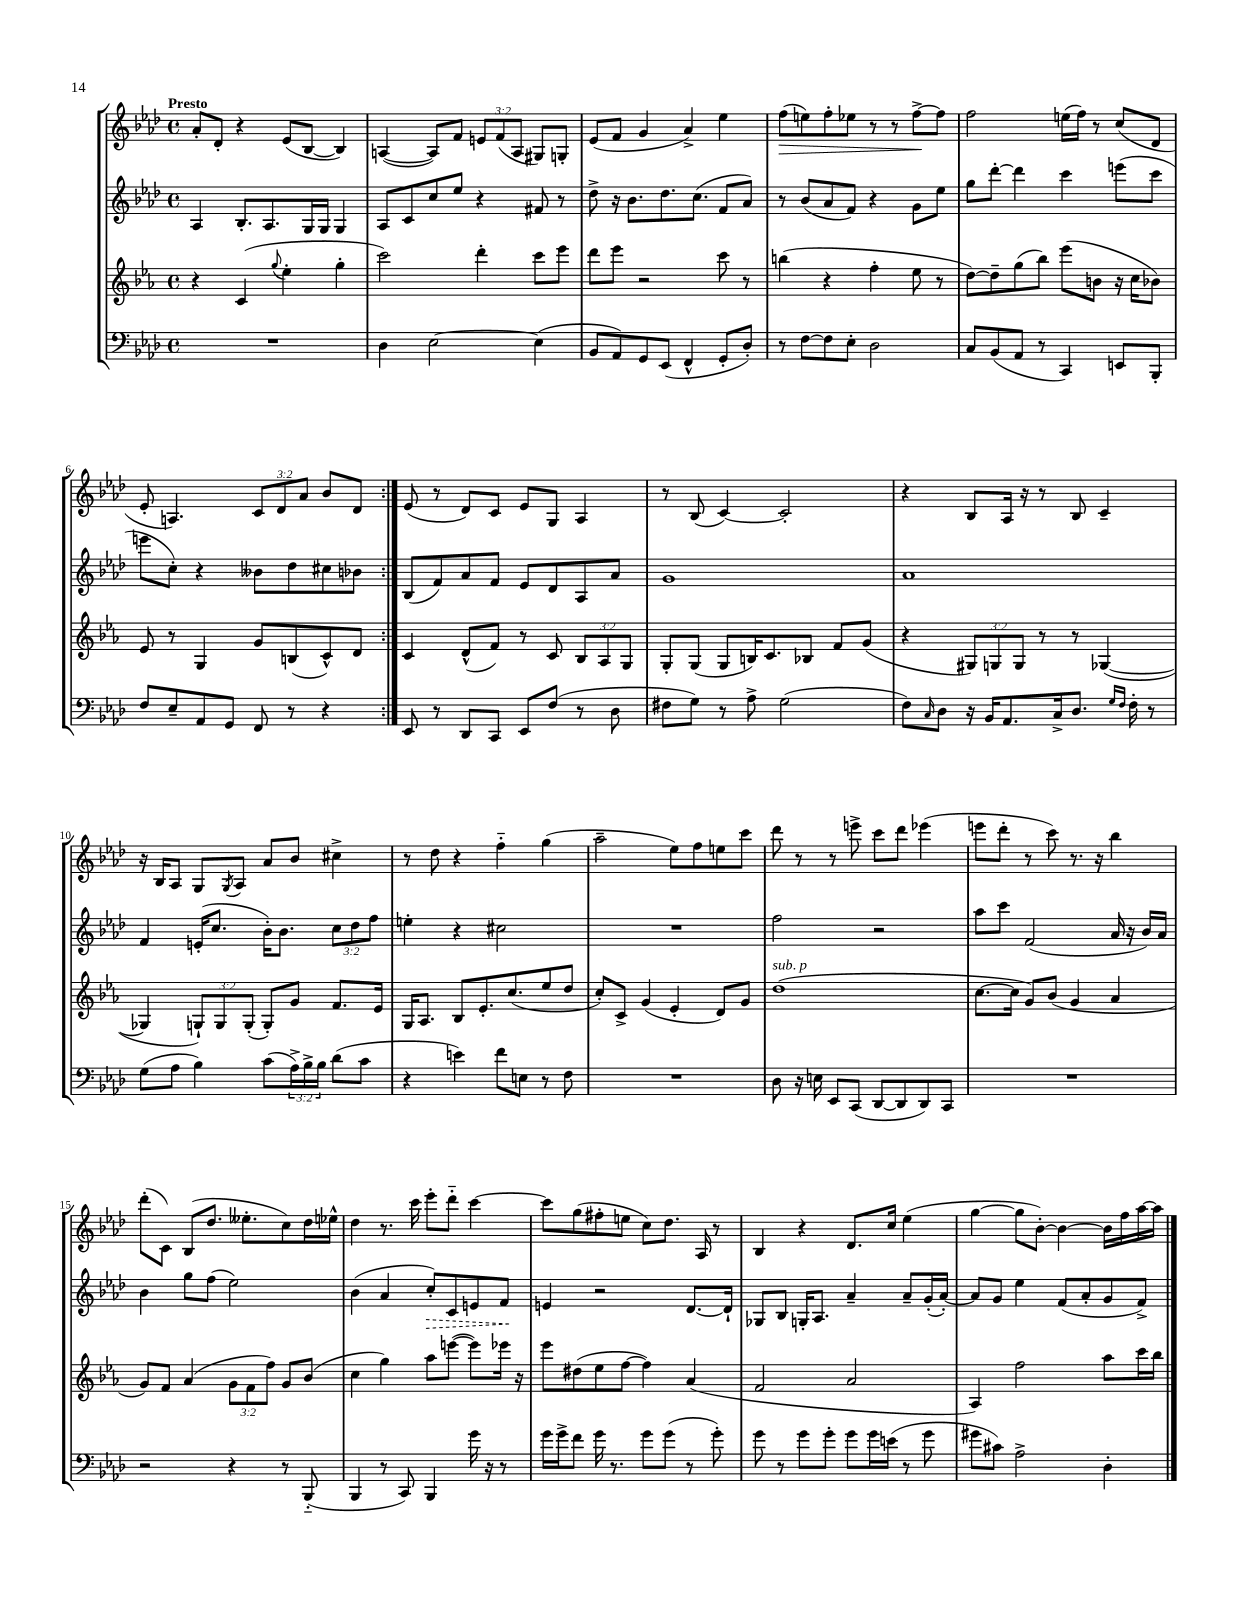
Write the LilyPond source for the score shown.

<<
\new StaffGroup <<
\new Staff = "s0" {
    \clef treble \key aes \major \defaultTimeSignature \time 4/4 \override Staff.TupletNumber.text = #tuplet-number::calc-fraction-text \tempo "Presto"
    \repeat volta 2 { aes'8-. des'8-. r4 ees'8( bes8~ bes4) |
    a4~( a8) f'8 \tuplet 3/2 { e'8 f'8( a8 } gis8) g8-. |
    ees'8( f'8 g'4 aes'4->) ees''4 |
    f''8\>( e''8) f''8-. ees''8 r8 r8 f''8~->\! f''8 |
    f''2 e''16( f''16) r8 c''8( des'8 |
    ees'8-. a4.) \tuplet 3/2 { c'8 des'8 aes'8 } bes'8 des'8 | }
    ees'8( r8 des'8) c'8 ees'8 g8 aes4 |
    r8 bes8( c'4~) c'2-. |
    r4 bes8 aes16 r16 r8 bes8 c'4-- |
    r16 bes16 aes8 g8 \acciaccatura { g8 } aes8 aes'8 bes'8 cis''4-> |
    r8 des''8 r4 f''4-_ g''4( |
    aes''2-- ees''8) f''8 e''8 c'''8 |
    des'''8 r8 r8 e'''8-> c'''8 des'''8 ees'''4( |
    e'''8 des'''8-. r8 c'''8) r8. r16 bes''4 |
    des'''8-.( c'8) bes8( des''8. eeses''8.-. c''8) des''16 ees''16-^ |
    des''4 r8. c'''16 ees'''8-. des'''8-_ c'''4~ |
    c'''8 g''8( fis''8-. e''8 c''8) des''8. aes16 r8 |
    bes4 r4 des'8. c''16 ees''4( |
    g''4~ g''8 bes'8~-.) bes'4~ bes'16 f''16 aes''16~ aes''16 \bar "|." |
}
\new Staff = "s1" {
    \clef treble \key aes \major \defaultTimeSignature \time 4/4 \override Staff.TupletNumber.text = #tuplet-number::calc-fraction-text
    \repeat volta 2 { aes4 bes8.-. aes8. g16 g16 g4 |
    aes8 c'8 c''8 ees''8 r4 fis'8 r8 |
    des''8-> r16 bes'8. des''8. c''8.( f'8 aes'8) |
    r8 bes'8( aes'8 f'8) r4 g'8 ees''8 |
    g''8 des'''8~-. des'''4 c'''4 e'''8( c'''8 |
    e'''8 c''8-.) r4 beses'8 des''8 cis''8 bes'8 | }
    bes8( f'8) aes'8 f'8 ees'8 des'8 aes8 aes'8 |
    g'1 |
    aes'1 |
    f'4 e'16-.( c''8. bes'16-.) bes'8. \tuplet 3/2 { c''8 des''8 f''8 } |
    e''4-. r4 cis''2 |
    R1 |
    f''2 r2 |
    aes''8 c'''8 f'2( aes'16 r16 bes'16) aes'16 |
    bes'4 g''8 f''8( ees''2) |
    bes'4( aes'4 \once \override Hairpin.style = #'dashed-line c''8-.\>) c'8 e'8 f'8\! |
    e'4 r2 des'8.~ des'16-! |
    ges8 bes8 g16-. aes8. aes'4-- aes'8-- g'16-.( aes'16~-.) |
    aes'8 g'8 ees''4 f'8( aes'8-. g'8 f'8->) \bar "|." |
}
\new Staff = "s2" {
    \clef treble \key ees \major \defaultTimeSignature \time 4/4 \override Staff.TupletNumber.text = #tuplet-number::calc-fraction-text
    \repeat volta 2 { r4 c'4( \appoggiatura { g''8 } ees''4-. g''4-. |
    c'''2) d'''4-. c'''8 ees'''8 |
    d'''8 ees'''8 r2 c'''8 r8 |
    b''4( r4 f''4-. ees''8 r8 |
    d''8~) d''8-- g''8( bes''8) ees'''8( b'8 r16 c''16 bes'8) |
    ees'8 r8 g4 g'8 b8( c'8-^) d'8 | }
    c'4 d'8-^( f'8) r8 c'8 \tuplet 3/2 { bes8 aes8 g8 } |
    g8-. g8( g8 b16) c'8. bes8 f'8 g'8( |
    r4 \tuplet 3/2 { gis8) g8 g8 } r8 r8 ges4~( |
    ges4 \tuplet 3/2 { g8-!) g8 g8-.( } g8-.) g'8 f'8. ees'16 |
    g16 aes8. bes8 ees'8.-. c''8.( ees''8 d''8 |
    c''8-.) c'8-> g'4( ees'4-. d'8) g'8 |
    d''1^\markup { \italic "sub. p" }( |
    c''8.~ c''16 g'8) bes'8( g'4 aes'4 |
    g'8) f'8 aes'4( \tuplet 3/2 { g'8 f'8 f''8) } g'8 bes'8( |
    c''4 g''4) aes''8 e'''8~( e'''8) ees'''16 r16 |
    ees'''8 dis''8( ees''8 f''8~ f''4) aes'4( |
    f'2 aes'2 |
    aes4) f''2 aes''8 c'''16 bes''16 \bar "|." |
}
\new Staff = "s3" {
    \clef bass \key aes \major \defaultTimeSignature \time 4/4 \override Staff.TupletNumber.text = #tuplet-number::calc-fraction-text
    \repeat volta 2 { R1 |
    des4 ees2~ ees4( |
    bes,8 aes,8) g,8 ees,8( f,4-^ g,8-. des8-.) |
    r8 f8~ f8 ees8-. des2 |
    c8 bes,8( aes,8 r8 c,4) e,8 bes,,8-. |
    f8 ees8-- aes,8 g,8 f,8 r8 r4 | }
    ees,8 r8 des,8 c,8 ees,8 f8( r8 des8 |
    fis8 g8) r8 aes8-> g2( |
    f8) \grace { c16 } des8 r16 bes,16 aes,8. c16-> des8. \grace { g16 f16 } f16-. r8 |
    g8( aes8 bes4) c'8( \tuplet 3/2 { aes16->) bes16-> bes16 } des'8( c'8 |
    r4 e'4) f'8 e8 r8 f8 |
    R1 |
    des8 r16 e16 ees,8 c,8( des,8~ des,8 des,8) c,8 |
    R1 |
    r2 r4 r8 bes,,8-_( |
    bes,,4 r8 c,8) bes,,4 g'16 r16 r8 |
    g'16 g'16-> f'8 g'16 r8. g'8 g'8( r8 g'8-.) |
    g'8 r8 g'8 g'8-. g'8 g'16 e'16( r8 g'8 |
    gis'8 cis'8) aes2-> des4-. \bar "|." |
}
>>
>>
